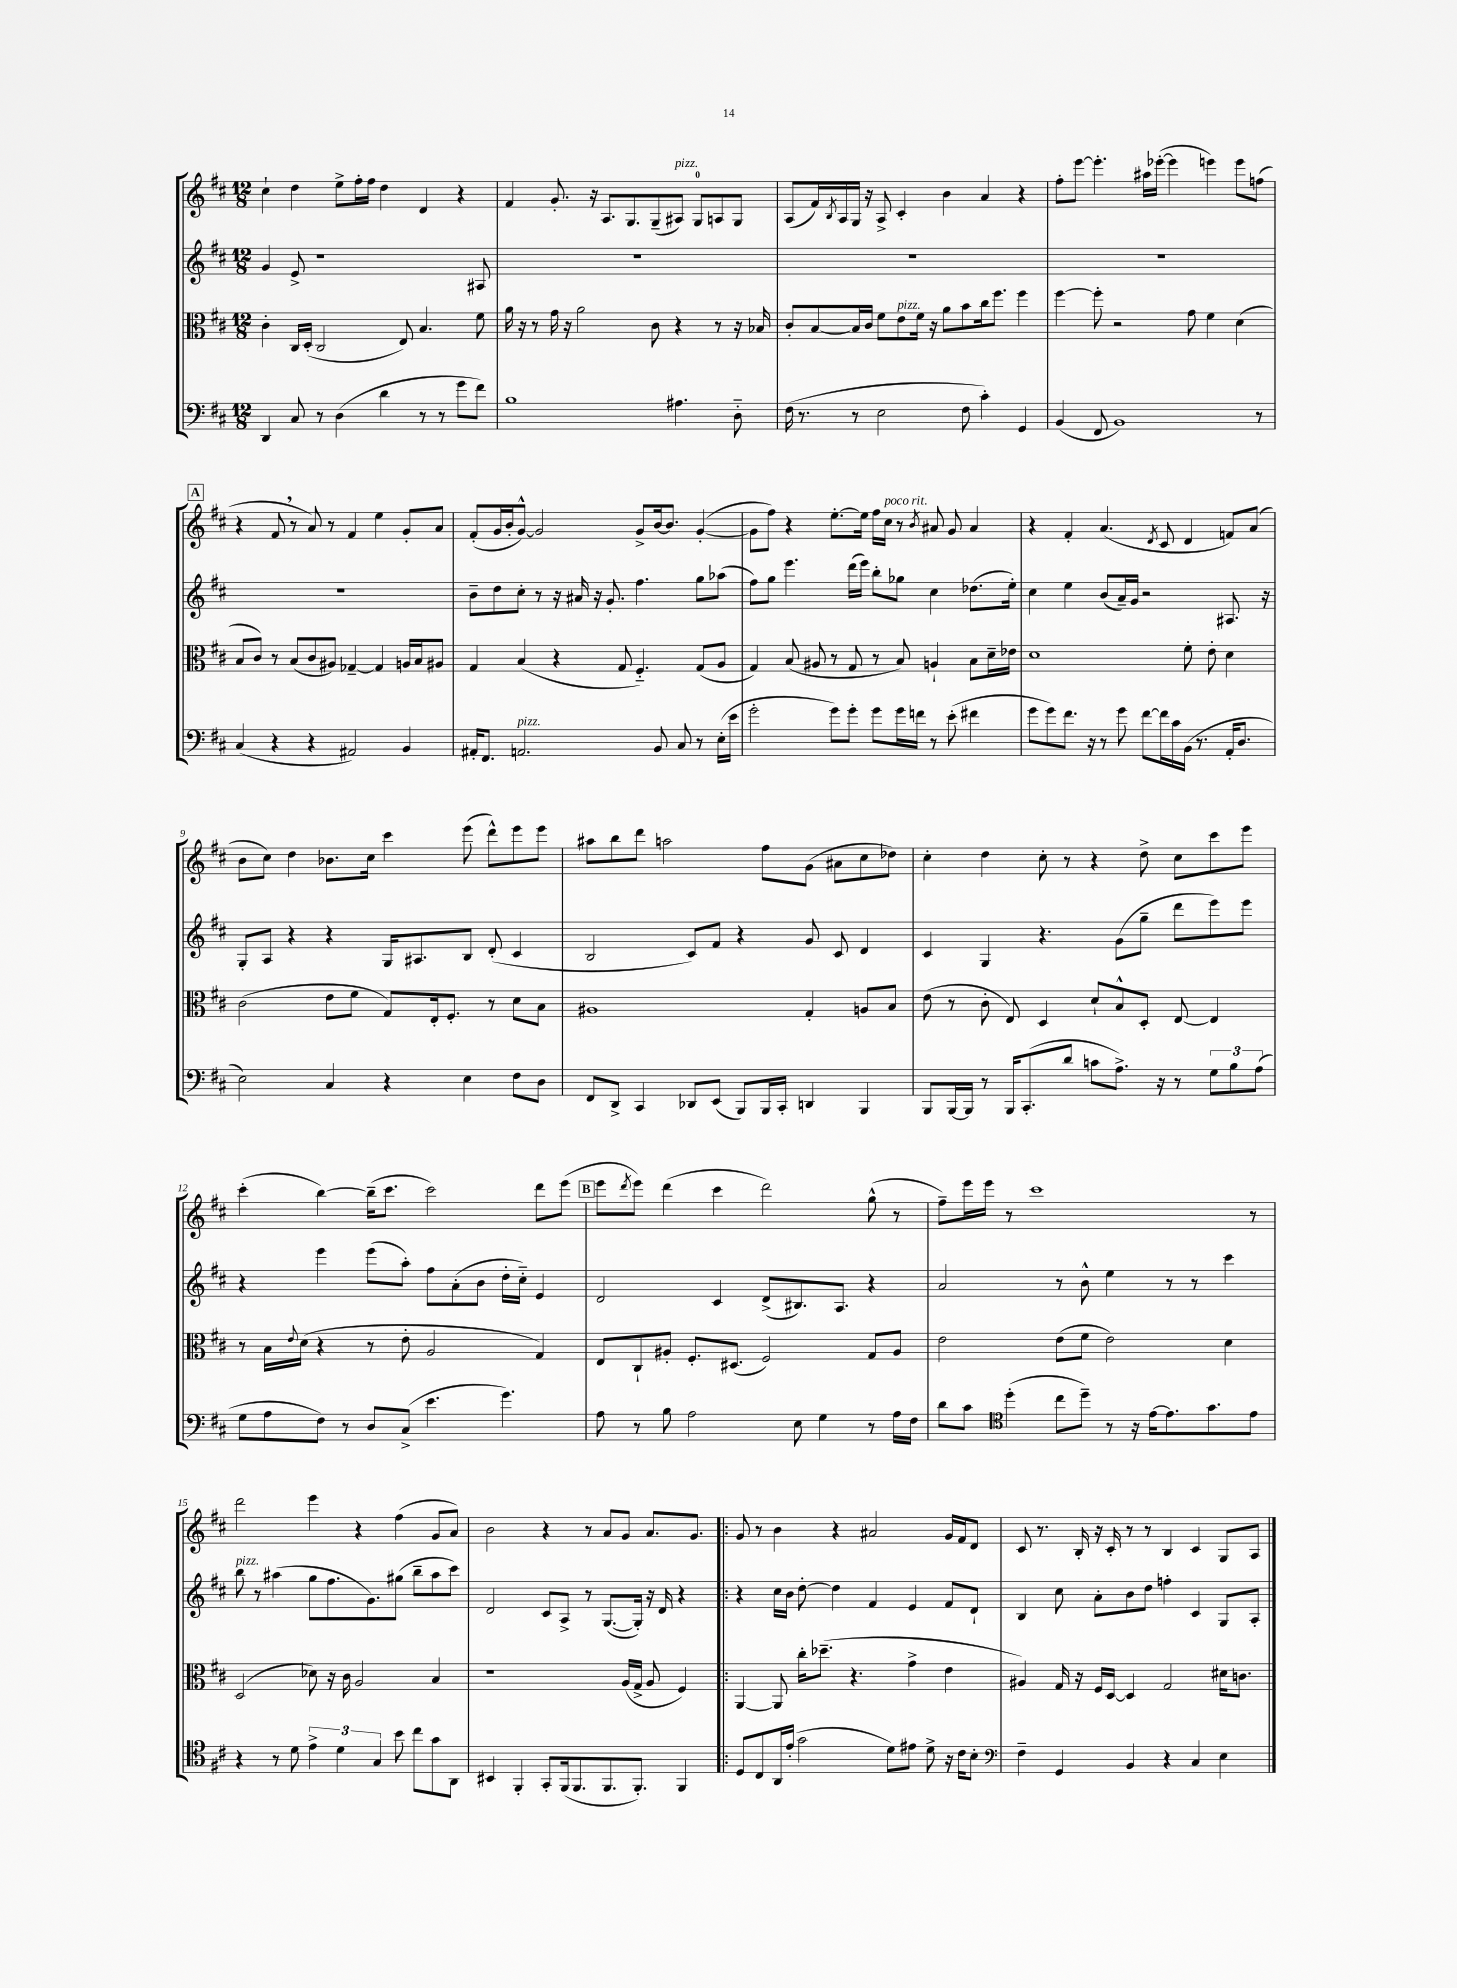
<<
\new StaffGroup <<
\new Staff = "s0" {
    \clef treble \key d \major \numericTimeSignature \time 12/8
    cis''4-! d''4 e''8-> fis''16-. fis''16 d''4 d'4 r4 |
    fis'4 g'8.-. r16 a8. g8. g8--( ais8^\markup { \italic "pizz." }) g8-0 a8 g8 |
    a8( fis'16) \acciaccatura { b8 } a16 g16 r16 a8-> cis'4-. b'4 a'4 r4 |
    fis''8-. e'''8~ e'''4.-. ais''16 ees'''16~-.( ees'''4 e'''4) e'''8 f''8( |
    \mark \markup { \box "A" } r4 fis'8 \breathe r8 a'8) r8 fis'4 e''4 g'8-. a'8 |
    fis'8-.( g'16 b'16-. g'8~-^) g'2 g'8-> b'16~ b'8. g'4~-.( |
    g'8 fis''8) r4 e''8.~-. e''16 fis''16 cis''16^\markup { \italic "poco rit." } r8 \acciaccatura { b'8 } ais'8 g'8 ais'4 |
    r4 fis'4-. a'4.( \acciaccatura { d'8 } cis'8 d'4 f'8) a'8( |
    b'8 cis''8) d''4 bes'8. cis''16 cis'''4 e'''8( d'''8-^) e'''8 e'''8 |
    ais''8 b''8 d'''8 a''2 fis''8 g'8( ais'8 cis''8 des''8) |
    cis''4-. d''4 cis''8-. r8 r4 d''8-> cis''8 cis'''8 e'''8 |
    cis'''4-.( b''4~) b''16--( cis'''8. cis'''2) d'''8 e'''8( |
    \mark \markup { \box "B" } e'''8 \acciaccatura { d'''8 } e'''8) d'''4( cis'''4 d'''2) g''8-^( r8 |
    fis''8--) e'''16 e'''16 r8 cis'''1 r8 |
    d'''2 e'''4 r4 fis''4( g'8 a'8) |
    b'2 r4 r8 a'8 g'8 a'8. g'8. |
    \bar ".|:" g'8 r8 b'4 r4 ais'2 g'16 fis'16 d'8 |
    cis'8 r8. b16-. r16 cis'16-. r8 r8 b4 cis'4 g8 a8 \bar "|." |
}
\new Staff = "s1" {
    \clef treble \key d \major \numericTimeSignature \time 12/8
    g'4 e'8-> r1 ais8 |
    R1. |
    R1. |
    R1. |
    \mark \markup { \box "A" } R1. |
    b'8-- d''8 cis''8-. r8 r16 ais'16 r16 g'8.-. fis''4. g''8 aes''8( |
    fis''8) g''8 e'''4. d'''16( e'''16) b''8-. ges''8 cis''4 des''8.( e''16-.) |
    cis''4 e''4 b'8( a'16--) g'16 r2 ais8. r16 |
    g8-. a8 r4 r4 g16 ais8. b8 d'8-.( cis'4 |
    b2 cis'8) fis'8 r4 g'8 cis'8 d'4 |
    cis'4 g4 r4. g'8( g''8-- d'''8 e'''8) e'''8 |
    r4 e'''4 e'''8( a''8-.) fis''8 a'8-.( b'8 d''16-. cis''16-_) e'4 |
    \mark \markup { \box "B" } d'2 cis'4 d'8->( bis8.) a8. r4 |
    a'2 r8 b'8-^ e''4 r8 r8 cis'''4 |
    b''8^\markup { \italic "pizz." } r8 ais''4( g''8 fis''8. g'8.) gis''8( b''8-- ais''8 cis'''8) |
    d'2 cis'8 a8-> r8 g8.~( g16-.) r16 d'16 r4 |
    \bar ".|:" r4 cis''16 b'16 d''8~-. d''4 fis'4 e'4 fis'8 d'8-! |
    b4 cis''8 a'8-. b'8 d''8 f''4-. cis'4 g8 a8-. \bar "|." |
}
\new Staff = "s2" {
    \clef alto \key d \major \numericTimeSignature \time 12/8
    cis'4-. cis16 d16-.( cis2 e8) b4. fis'8 |
    a'16 r16 r8 g'16 r16 a'2 cis'8 r4 r8 r16 bes16 |
    cis'8-. b8~ b16 cis'16 fis'8 e'8^\markup { \italic "pizz." } fis'16 r16 a'8 b'8 cis''16 fis''8. fis''4 |
    fis''4~ fis''8-. r2 g'8 fis'4 d'4( |
    \mark \markup { \box "A" } b8 cis'8) r8 b8( cis'8 ais8) ges4~-- ges4 a16 b16 ais8 |
    g4 b4( r4 g8 fis4.-_) g8( a8 |
    g4) b8( ais8 r8 g8 r8 b8) a4-! b8 d'16-- ees'16 |
    d'1 fis'8-. e'8-. d'4 |
    cis'2( e'8 fis'8 g8) e16-. fis8.-. r8 d'8 b8 |
    ais1 g4-. a8 b8 |
    e'8( r8 cis'8-. e8) d4 d'8-! b8-^ d8-. e8~ e4 |
    r8 b16 \appoggiatura { e'8 } d'16( r4 r8 e'8-. a2 g4) |
    \mark \markup { \box "B" } e8 cis8-! ais8-. fis8.-. dis8.( fis2) g8 ais8 |
    e'2 e'8( fis'8 e'2) d'4 |
    d2( des'8) r16 cis'16 a2 b4 |
    r1 a16( g16-> a8 fis4) |
    \bar ".|:" a,4~ a,8 cis''16-. des''8.--( r4. g'4-> e'4 |
    ais4) g16 r16 fis16 d16~ d4 g2 dis'16 c'8. \bar "|." |
}
\new Staff = "s3" {
    \clef bass \key d \major \numericTimeSignature \time 12/8
    d,4 cis8 r8 d4( d'4 r8 r8 g'8 fis'8) |
    b1 ais4. d8-_ |
    fis16( r8. r8 e2 fis8 cis'4-.) g,4 |
    b,4( fis,8 b,1) r8 |
    \mark \markup { \box "A" } cis4( r4 r4 ais,2) b,4 |
    ais,16-. fis,8. a,2.^\markup { \italic "pizz." } b,8 cis8 r8 e16-.( e'16 |
    g'2-. g'8) g'8-. g'8 g'16 f'16 r8 e'8-.( fis'4 |
    g'8 g'8) fis'8. r16 r8 g'8 fis'8~ fis'16 cis'16 b,16( r8. a,16-. d8. |
    e2) cis4 r4 e4 fis8 d8 |
    fis,8 d,8-> cis,4 des,8 e,8( b,,8) b,,16 cis,16-. d,4 b,,4 |
    b,,8 b,,16~ b,,16 r8 b,,16 cis,8.-.( d'8 c'8 a8.->) r16 r8 \tuplet 3/2 { g8 b8 a8( } |
    g8 a8 fis8) r8 d8 cis8->( e'4. g'4.) |
    \mark \markup { \box "B" } a8 r8 b8 a2 e8 g4 r8 a16 fis16 |
    d'8 cis'8 \clef tenor d''4-.( cis''8 d''8--) r8 r16 e'16~ e'8. g'8. e'8 |
    r4 r8 d'8 \tuplet 3/2 { e'4-> d'4 g4 } b'8 cis''8 g'8 a,8 |
    bis,4 fis,4-. g,8-. fis,16( fis,8. fis,8. fis,8.-.) fis,4 |
    \bar ".|:" d8 cis8 a,16 e'16-.( g'2 d'8) eis'8 d'8-> r16 cis'16 b8-. |
    \clef bass fis4-- g,4 b,4 r4 cis4 e4 \bar "|." |
}
>>
>>
